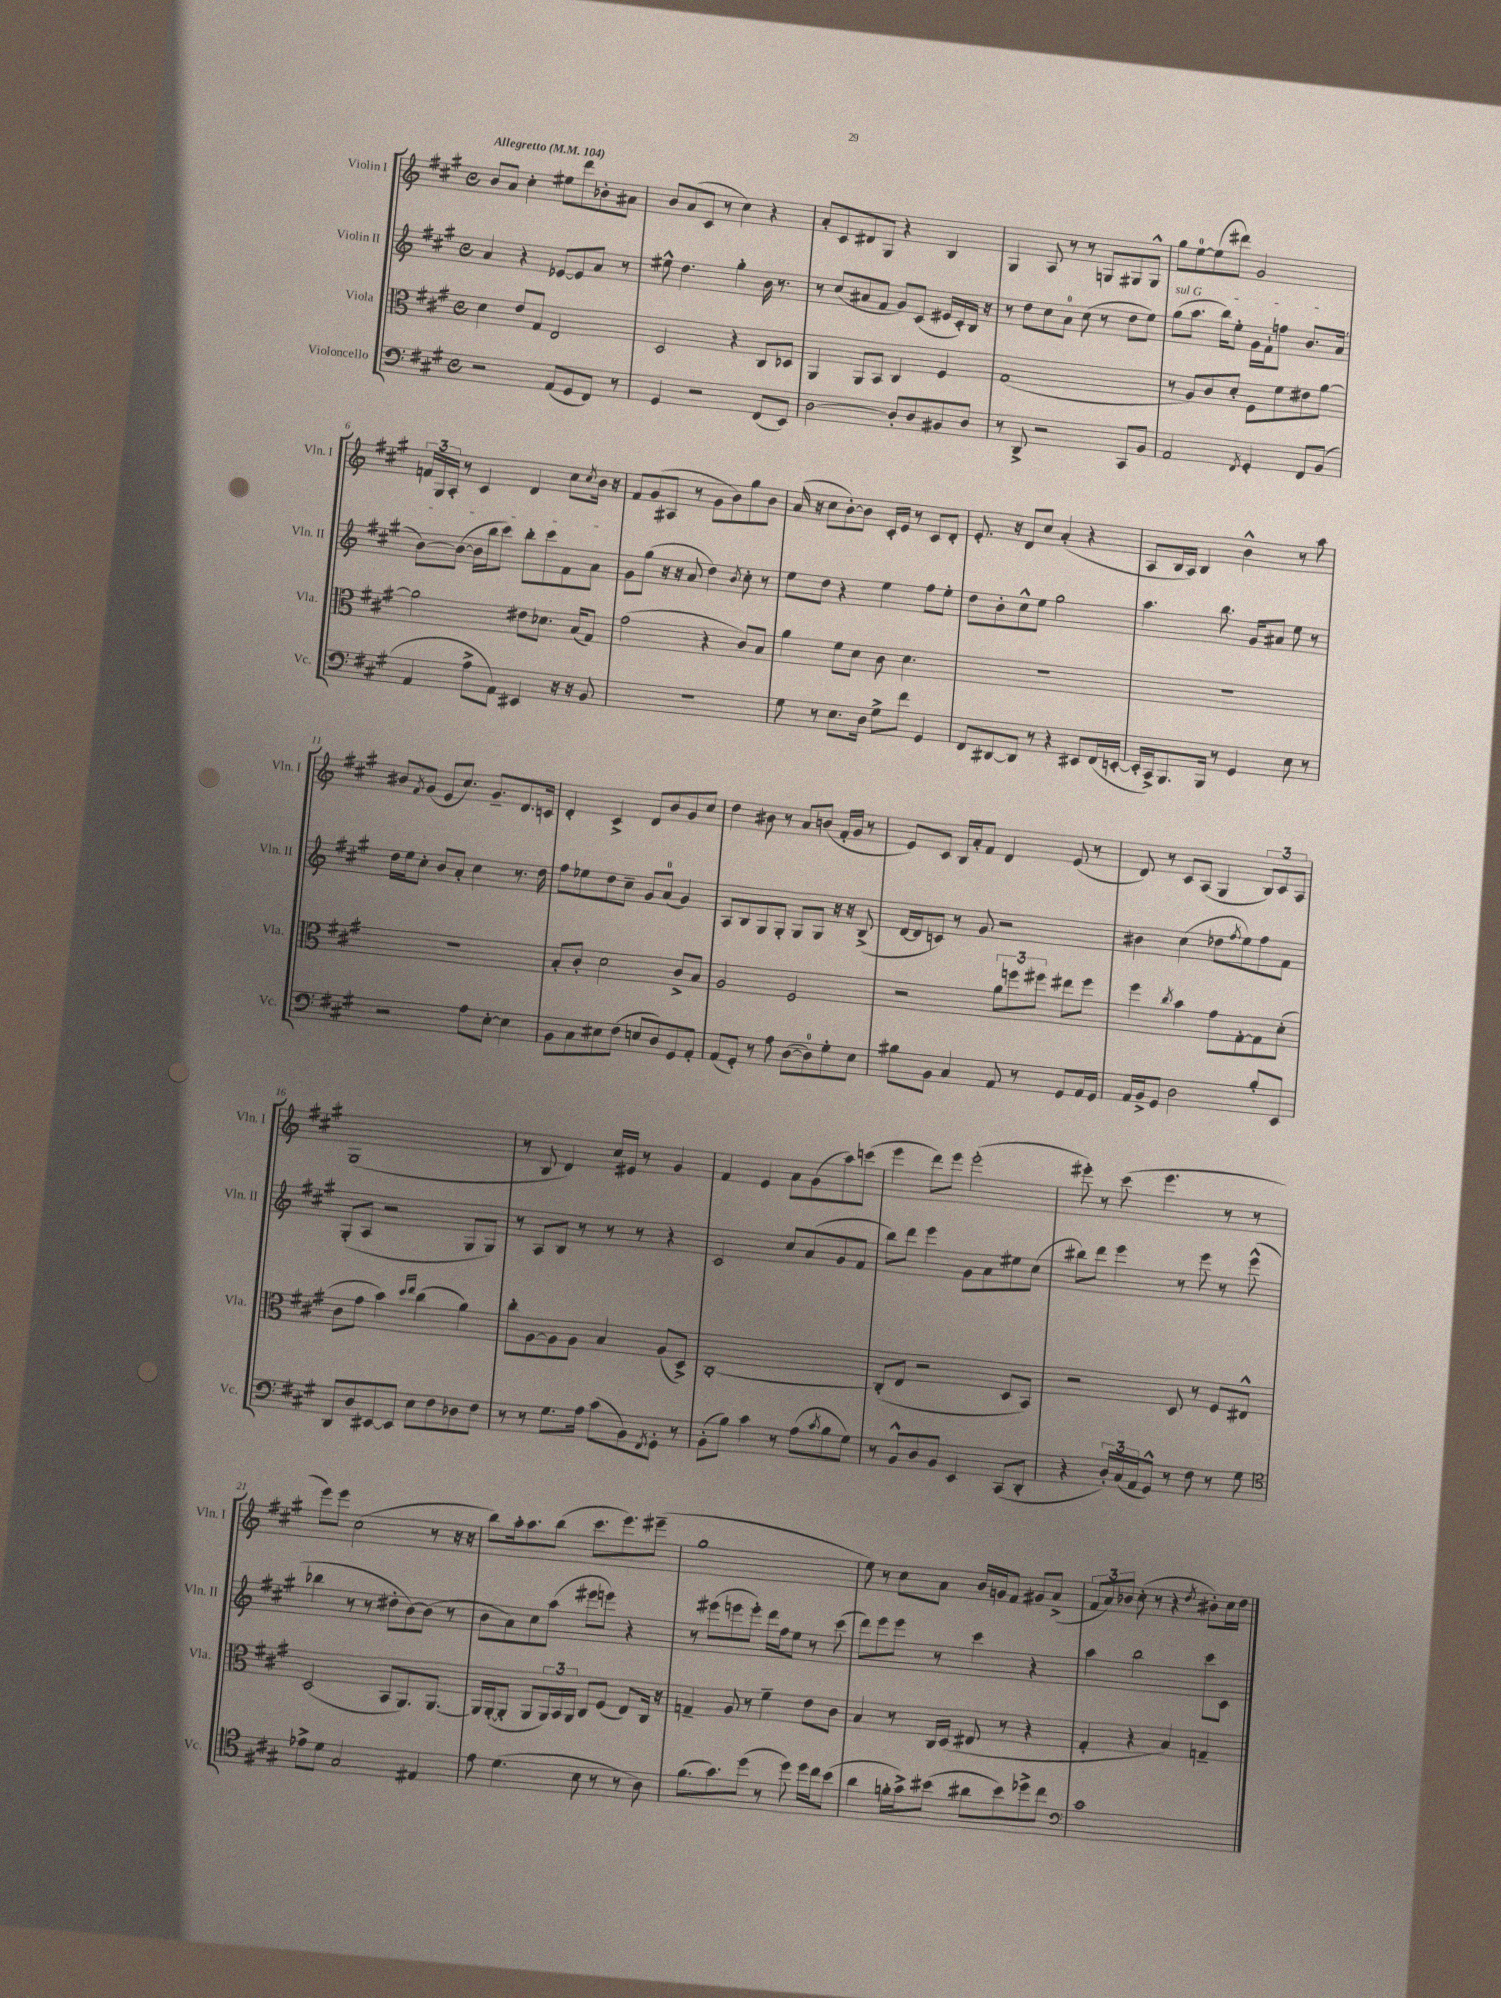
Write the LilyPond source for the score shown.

<<
\new StaffGroup <<
\new Staff = "s0" \with { instrumentName = "Violin I" shortInstrumentName = "Vln. I" } {
    \clef treble \key a \major \defaultTimeSignature \time 4/4 \tempo "Allegretto" 4 = 104
    b'8 a'8 cis''4-. eis''8 d'''8 bes'8-. ais'8 |
    b'8 a'8( cis'8 r8 cis''4) r4 |
    a'8-. cis'8 dis'8 gis8 r4 b4 |
    gis4 a8 r8 r8 g8 gis8 gis8-^ |
    gis''8 e''8-0~ e''8( dis'''8) gis'2 |
    \tuplet 3/2 { f'16 gis16 a16-. } r8 cis'4 d'4 cis''8 \acciaccatura { cis''8 } b'16 r16 |
    fis'8 gis'8( ais8 r8 gis'8 b'8) gis''8 b'8 |
    a'16( r16 cis''8 b'8~-.) b'8 cis'16-. e'16 r8 cis'8 d'8-. |
    e'8.-. r16 d'8 cis''8 a'4-.( r4 |
    a8 b16 a16) b4 b'4-^ r8 a''8 |
    bis'8 \acciaccatura { fis'8 } gis'8( e'8 cis''8.) gis'8.-- d'8. c'16 |
    d'4-. cis'4-> d'8 b'8 gis'8 cis''8 |
    d''4 bis'8 r8 a'8 b'8( fis'16-. gis'16 r8 |
    e'8) cis'8 b16 a'16-. fis'8 d'4 e'8( r8 |
    d'8) r8 cis'8 a8( gis4 \tuplet 3/2 { b8) cis'8 a8 } |
    gis1( |
    r8 b8 d'4) cis''16 eis'16 r8 gis'4 |
    fis'4 e'4 a'8 gis'8( a''8) c'''8( |
    e'''4 d'''8) e'''8 e'''2-.( |
    eis'''8-.) r8 cis'''8( eis'''4. r8 r8 |
    e'''8) e'''8 cis''2( r8 r16 r16 |
    b''8) a''16-. a''8. b''8( cis'''8. e'''8.) eis'''8--( |
    gis''1 |
    e''8) r8 cis''8 a'8 b'16 g'16 fis'8 gis'8 a'8->( |
    \tuplet 3/2 { fis'8 a'8) bes'8 } cis''8-.( r8 r4 \acciaccatura { d''8 } bis'8-.) cis''16 d''16 \bar "|." |
}
\new Staff = "s1" \with { instrumentName = "Violin II" shortInstrumentName = "Vln. II" } {
    \clef treble \key a \major \defaultTimeSignature \time 4/4
    a'4 r4 ees'8~ ees'8 a'8 r8 |
    eis''8-^ d''4. gis''4-. b'16 r8. |
    r8 cis''8( ais'8 fis'8 gis'8) cis'8( eis'16 cis'16-.) b16 r16 |
    r8 d''8 cis''8 a'8-0 cis''8( r8 d''8 e''8) |
    \once \override TextSpanner.bound-details.left.text = \markup { \italic "sul G" } gis''8\startTextSpan( a''8. b''16) e''8-. gis'16 fis'16-! f''8 b'8. a'16( |
    b'8~) b'8~( b'16 b''16 cis'''8) b''8-. cis'''8 fis'8 a'8\stopTextSpan |
    gis'8 gis''8( r16 r16 a'8 d''4) \acciaccatura { b'8 } cis''8-. r8 |
    e''8 d''8 r4 e''4 fis''8 e''8-. |
    d''8 b'8-. cis''8-^ e''8 gis''2 |
    a''4. b''8. gis'16 ais'8 e''8 r8 |
    d''16 e''16 cis''8-. b'8 a'8-. cis''4 r8. d''16 |
    fis''8 ees''8 d''8 cis''8-- gis'8 a'8-0( gis'4) |
    a8 b8 gis8 gis8-. gis8 gis8 r16 r16 b8->( |
    d'16~ d'16 c'8) r8 gis'8 r2 |
    bis'4 cis''4( des''8 \acciaccatura { fis''8 } e''8) fis''8 fis'8 |
    gis8-.( a8 r2 gis8 gis8) |
    r8 a8 b8 r8 r8 r8 r4 |
    cis'2 cis''8 a'8( gis'8 fis'8 |
    b''8) d'''8 e'''4 gis'8 a'8 eis''8 cis''8( |
    bis''8) d'''8 e'''4 r8 e'''8 r8 e'''8-^( |
    bes''4 r8 r8 dis''8-. b'8~) b'8( r8 |
    b'8 a'8) cis''8 a''8( eis'''8 e'''8) r4 |
    r8 eis'''8( e'''8 e'''8-.) d'''16 fis''16 e''8 r8 cis'''8( |
    d'''8) e'''8 e'''8 r8 cis'''4 r4 |
    a''4 b''2 cis'''8 cis'8 \bar "|." |
}
\new Staff = "s2" \with { instrumentName = "Viola" shortInstrumentName = "Vla." } {
    \clef alto \key a \major \defaultTimeSignature \time 4/4
    d'4 e'8 gis8 e2 |
    d2 r4 cis8 des8 |
    a,4 a,8 b,8 cis4 fis4 |
    gis1( |
    r8 a8) cis'8 d'8-. fis8 fis'8 eis'8 a'8~ |
    a'2 eis'8 des'8. b16( gis8) |
    gis'2( r4 cis'8) b8 |
    a'4 fis'8 d'8 cis'8 d'4. |
    R1 |
    R1 |
    R1 |
    b8-. cis'8-. d'2 cis'8-> b8 |
    a2 fis2 |
    r2 \tuplet 3/2 { a'8 f''8 fis''8 } eis''8 fis''8 |
    fis''4 \acciaccatura { cis''8 } b'4 gis'8 gis8~-. gis8 d'8-.( |
    cis'8 gis'8 b'4) \grace { d''16 e''16 } cis''4( a'4) |
    cis''8-. a8~ a8 a8 b4 a8( d8->) |
    cis1~-. |
    cis8-.( e8 r2 d8 b,8) |
    r2 d8 r8 fis8 eis8-^ |
    d2( b,8 a,8.) a,8.~ |
    a,16 a,16~-.( a,8-. a,8 \tuplet 3/2 { a,16) b,16 a,16 } cis8 fis8( e8) cis16 r16 |
    g4-- a8 r8 fis'4-- e'8 cis'8 |
    b4 r8 cis16 d16( eis8 r8 r4 |
    gis4-. r4 b4) g4-- \bar "|." |
}
\new Staff = "s3" \with { instrumentName = "Violoncello" shortInstrumentName = "Vc." } {
    \clef bass \key a \major \defaultTimeSignature \time 4/4
    r2 a,8( gis,8 fis,8) r8 |
    gis,4 r2 fis,8( e,8) |
    d2~ d8-. d8 bis,8 d8 |
    r8 d,8-> r2 cis,8 b,8 |
    a,2 \acciaccatura { fis,8 } gis,4-. fis,8 b,8( |
    a,4 a8-> a,8) eis,4 r16 r16 b,8 |
    R1 |
    gis8 r8 e8. d16 gis8-> fis'8 gis,4 |
    fis,8 dis,8~ dis,8 r8 r4 eis,8 fis,16( e,16~-. |
    e,16-. cis,16->) b,,8. b,,16 r8 gis,4 e8 r8 |
    r2 a8 e8~-. e4 |
    b,8 cis8 eis8 fis8( e8 d8) gis,8 a,8-. |
    a,8( gis,8-.) r8 a8 d8~( d8-0) gis8-. e8 |
    bis8 b,8 cis4 a,8 r8 gis,8 a,16 gis,16 |
    a,16 b,16-> gis,8 d2 b8-. e,8 |
    d,8 d8 eis,8~ eis,8 e8 fis8 des8 fis8 |
    r8 r8 gis8. a16 cis'8( b,8) \acciaccatura { fis,8 } gis,8-. r8 |
    b,8-.( b8) cis'4 r8 a8( \acciaccatura { cis'8 } b8 gis8) |
    r8 b,8-^ d8 b,8 e,4 cis,8( d,8-. |
    r4 \tuplet 3/2 { d16-.) cis16( a,16 } gis,8-^) r8 fis8 r8 gis8 |
    \clef tenor ees'8-> d'8 gis2 eis4 |
    e'8 d'4.( b8 r8 r8 a8) |
    fis'8.( gis'8.) d''8( r8 d''8) d''16 cis''16 b'8( |
    a'4 f'16-. gis'16->) bis'8( ais'8 bis'8) des''8-> cis''8 |
    \clef bass cis'1 \bar "|." |
}
>>
>>
